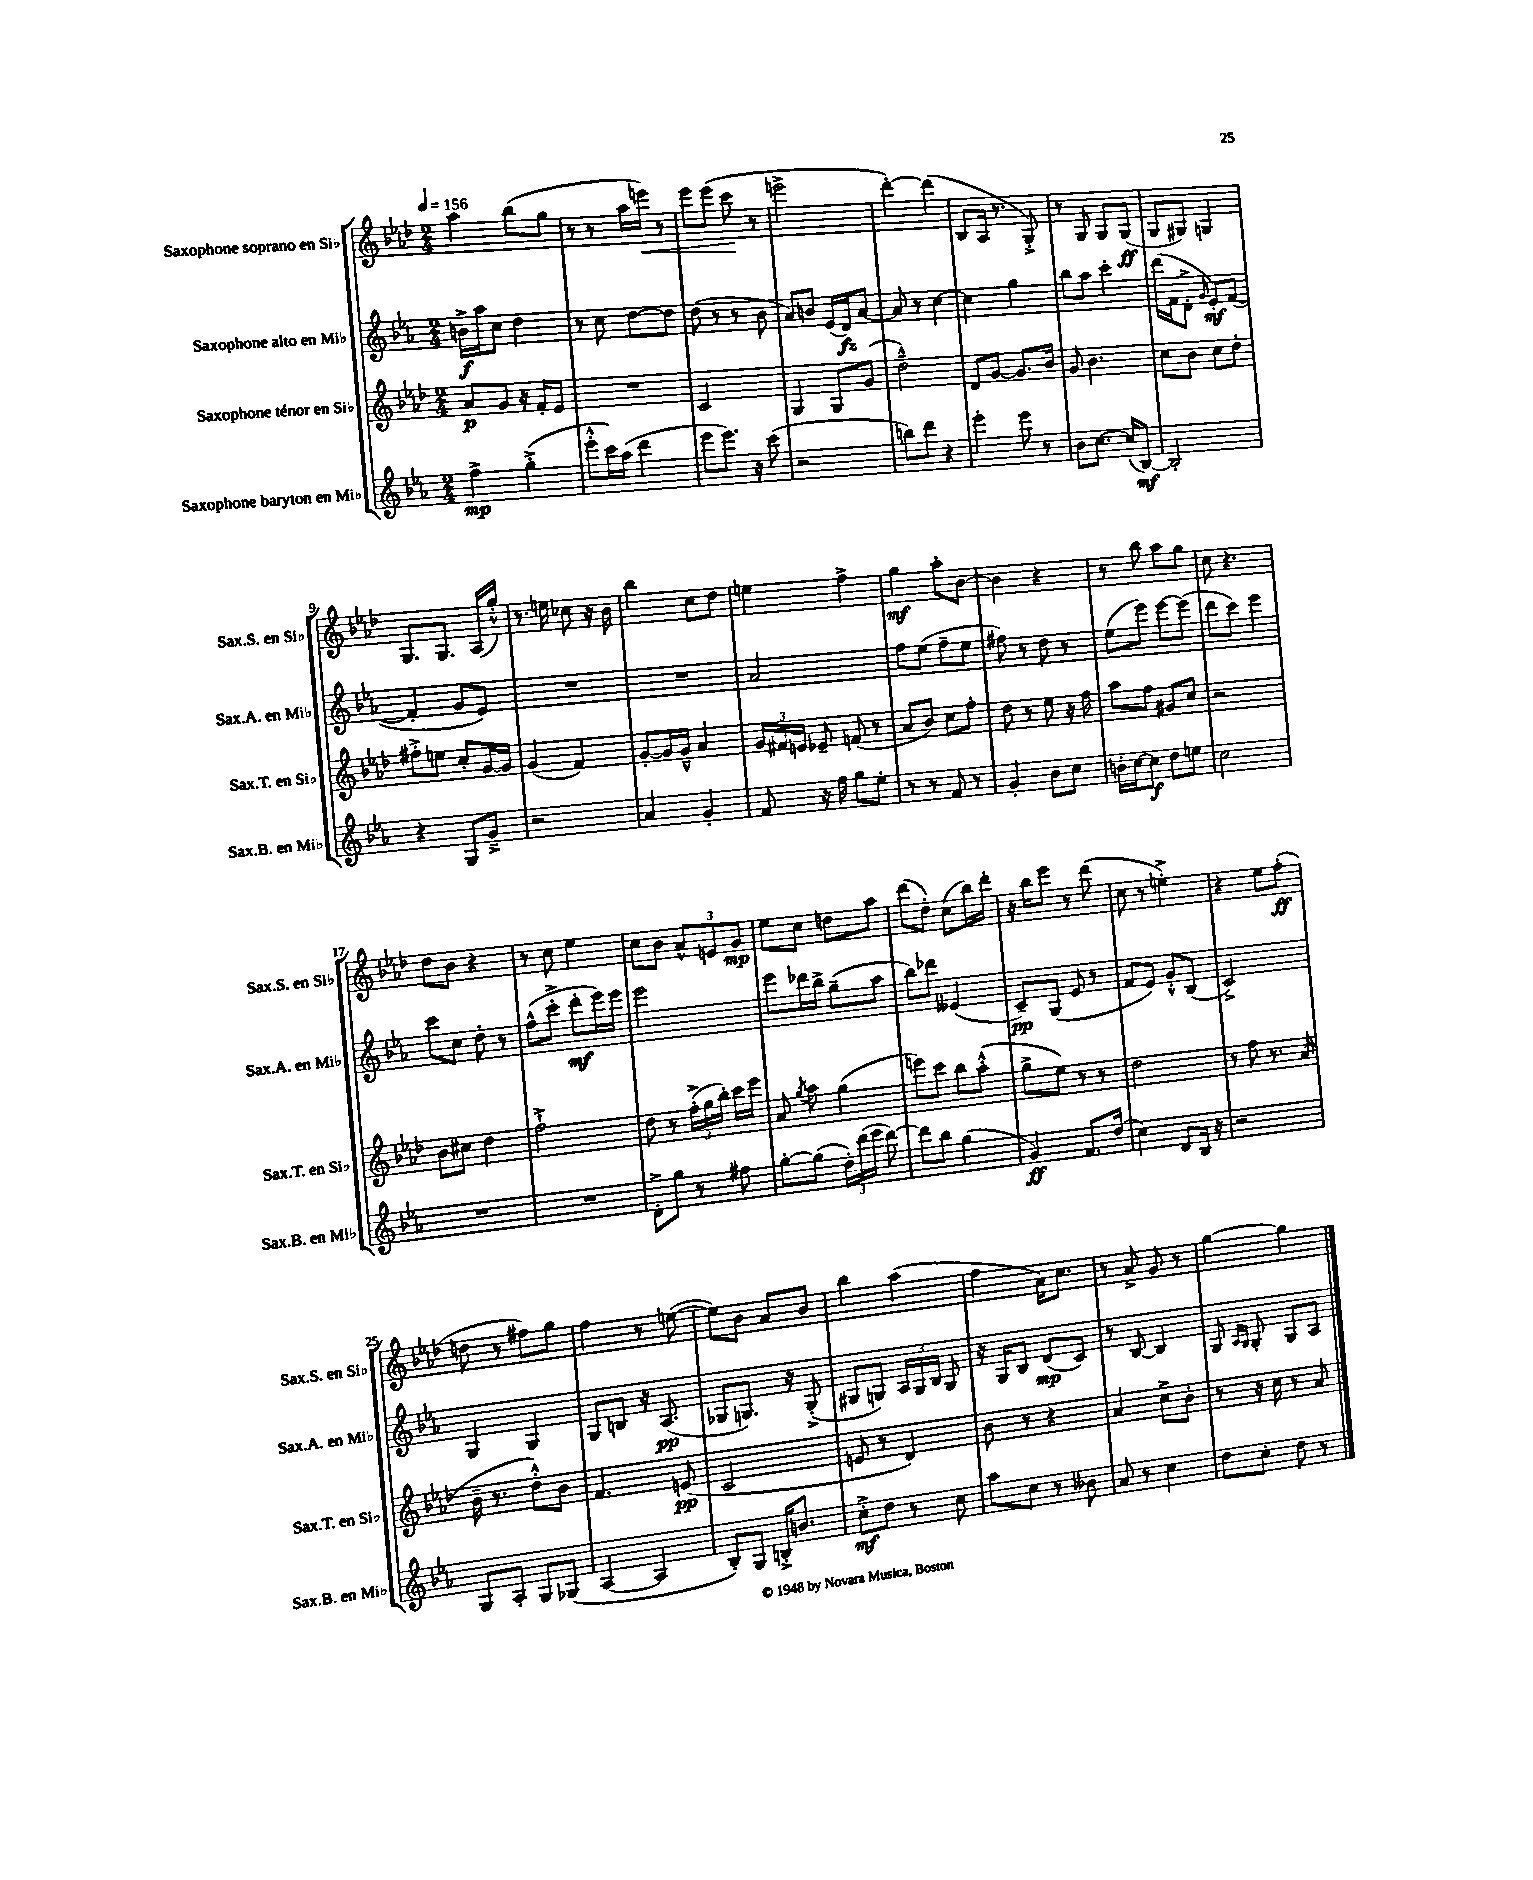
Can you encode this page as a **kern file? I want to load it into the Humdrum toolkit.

**kern	**kern	**kern	**kern
*staff4	*staff3	*staff2	*staff1
*clefG2	*clefG2	*clefG2	*clefG2
*k[b-e-a-]	*k[b-e-a-d-]	*k[b-e-a-]	*k[b-e-a-d-]
*M2/4	*M2/4	*M2/4	*M2/4
*MM156	*MM156	*MM156	*MM156
4ff^	8a-	16b^	4aa-
.	.	16aa-	.
.	8g	8cc	.
(4gg'^	16r	4dd	(8bb-
.	16f'	.	.
.	8e-	.	8gg
=	=	=	=
8eee-'^^	2r	8r	8r
16ccc)	.	8cc	8r
(16aa-	.	.	.
4ddd	.	[8dd	16aa-
.	.	.	16eee)
.	.	8dd]	8r
=	=	=	=
8eee-	2c	(8dd	8eee-
8.eee-)	.	8r	(8eee-
.	.	8r	8ccc
16r	.	.	.
(8ccc	.	8b-	8r
=	=	=	=
2r	4G	8a-)	2eee^
.	.	8b	.
.	8G	(16e-	.
.	.	16d)	.
.	(8g	[8a-	.
=	=	=	=
8bb)	2dd-~^^)	8a-]	[4ddd-')
8ddd	.	8r	.
4r	.	[4cc	(4ddd-]
=	=	=	=
4eee-'	8d-	4cc]	8B-
.	[8g	.	16A-
.	.	.	8.r
8eee-	8.g]	4gg	.
8r	.	.	8G'^)
.	16b-	.	.
=	=	=	=
8b-	8g	8bb-	8r
[8.cc	4.b-	8aa-	8G
.	.	4ccc'	8G
(16cc]	.	.	.
[8B-)	.	.	(8G
=	=	=	=
2B-']	8cc	(16ddd	8G
.	.	16f	.
.	8b-	8d'^	8G#)
.	.	16qqg	.
.	8cc	8e-')	4G
.	8dd-'	([8f	.
=	=	=	=
4r	8ff#'^	4f']	8.G
.	8ee	.	.
.	.	.	8.G
8G	8cc'	8g	.
8g~^	[16g	8e-)	(16A-
.	16g]	.	16gg'^^)
=	=	=	=
2r	(4g	2r	8.r
.	.	.	16ee
.	4f)	.	8cc-
.	.	.	16r
.	.	.	16b-
=	=	=	=
4a-	[8g'	2r	4bb-
.	16g]	.	.
.	16g~^^	.	.
4g'	4a-	.	8cc
.	.	.	8dd-
=	=	=	=
8f	24g	2a-	4ee
.	24f#	.	.
.	24e	.	.
16r	8e-~	.	.
16ff	.	.	.
8gg	(8f	.	4ff^
8ee-'	8r	.	.
=	=	=	=
8r	8a-	8ff	4gg
8r	8b-)	(8ee-	.
8f	8cc	8ff~	8aa-'
8r	8ff'	8ee-	[8b-
=	=	=	=
4g'	8dd-	8ff#)	4b-]
.	8r	8r	.
8b-	8ee-	8dd	4r
8cc	16r	8r	.
.	16ff	.	.
=	=	=	=
16b'	8aa-	(8ee-	8r
[16cc	.	.	.
8cc]	8ff	8eee-)	8bb-
8dd	8g#	[8eee-	8aa-
8ee	8cc	(8eee-]	8gg
=	=	=	=
2cc	2r	8ddd	8cc
.	.	8ccc)	4.r
.	.	4eee-	.
=	=	=	=
2r	8b-	8ccc	8dd-
.	8cc#	8cc	8b-
.	4dd-	8dd'	4r
.	.	8r	.
=	=	=	=
2r	2ff`^	(8ff^^	8r
.	.	8ccc'^	8cc
.	.	8ddd'	4ee-
.	.	16eee-)	.
.	.	16eee-	.
=	=	=	=
8d'^	8dd-	2eee-	8cc
8gg	8r	.	8b-
8r	(24ff'^	.	12a-^^
.	24gg	.	.
.	24bb-')	.	12e
8ff#	16ccc	.	.
.	.	.	12g
.	16eee-	.	.
=	=	=	=
[8gg'	8a-	8eee-	8ee-
.	8qgg	.	.
(8gg]	8aa-	16ddd-	8cc
.	.	16bb-^	.
24dd')	(4gg	(8gg~	8dd
(24ddd	.	.	.
24eee-	.	.	.
[8ddd)	.	8aa-	8aa-
=	=	=	=
8ddd]	8eee)	8bb-)	(8ddd-
8bb-	8ccc	8ddd-	8dd-')
(4gg	8bb-	(4e--	(8cc
.	(8aa-'^^	.	16bb-)
.	.	.	16ddd-'
=	=	=	=
4g)	8gg^	8c~)	16r
.	.	.	16bb-
.	8ee-)	(8G	8eee-
8.f	8r	8e-	8r
.	8r	8r	(8ddd-
(16dd	.	.	.
=	=	=	=
4cc)	2dd-	8f	8cc
.	.	8e-)	8r
8d	.	8g'^^	4ee'^)
16B-	.	(8B-	.
16r	.	.	.
=	=	=	=
2r	8r	2c^)	4r
.	8ff	.	.
.	8.r	.	8ee-
.	.	.	(8ff'
.	(16a-	.	.
=	=	=	=
8G	16b-~	4G	8dd
.	8.r	.	.
8A-'	.	.	8r
8G	8dd-'^^)	4G	8ff#)
(8G-	8b-	.	8gg
=	=	=	=
[4A-	4.f	8G	4ff
.	.	8B	.
4A-]	.	16r	8r
.	.	(8.A-	.
.	(8e	.	([8ee
=	=	=	=
8B-')	2c	8G-	8ee])
8G	.	8.G)	8b-
16B'^	.	.	8a-
8.b	.	16r	.
.	.	(8G'^	8b-
=	=	=	=
8cc'^	8e	8G#	4bb-
8dd	8r	8G)	.
8r	4d-)	24A-	(4aa-
.	.	24G	.
.	.	24B-	.
8cc	.	8G	.
=	=	=	=
8aa-	8b-	16r	4ff
.	.	16G	.
8cc	8r	8B-	.
8r	4r	(8d	16a-)
.	.	.	8.cc
8b--	.	8c)	.
=	=	=	=
8a-	4a-	8r	8r
8r	.	[8B-	8a-^
4cc	8cc^	4B-]	8g
.	8b-'	.	8r
=	=	=	=
8dd	8r	8G	[4gg
.	.	16qqA-	.
.	.	16qqG	.
8cc'	16r	8G'	.
.	16cc	.	.
8dd	8r	8G	4gg]
8r	8a-	8A-	.
==	==	==	==
*-	*-	*-	*-
